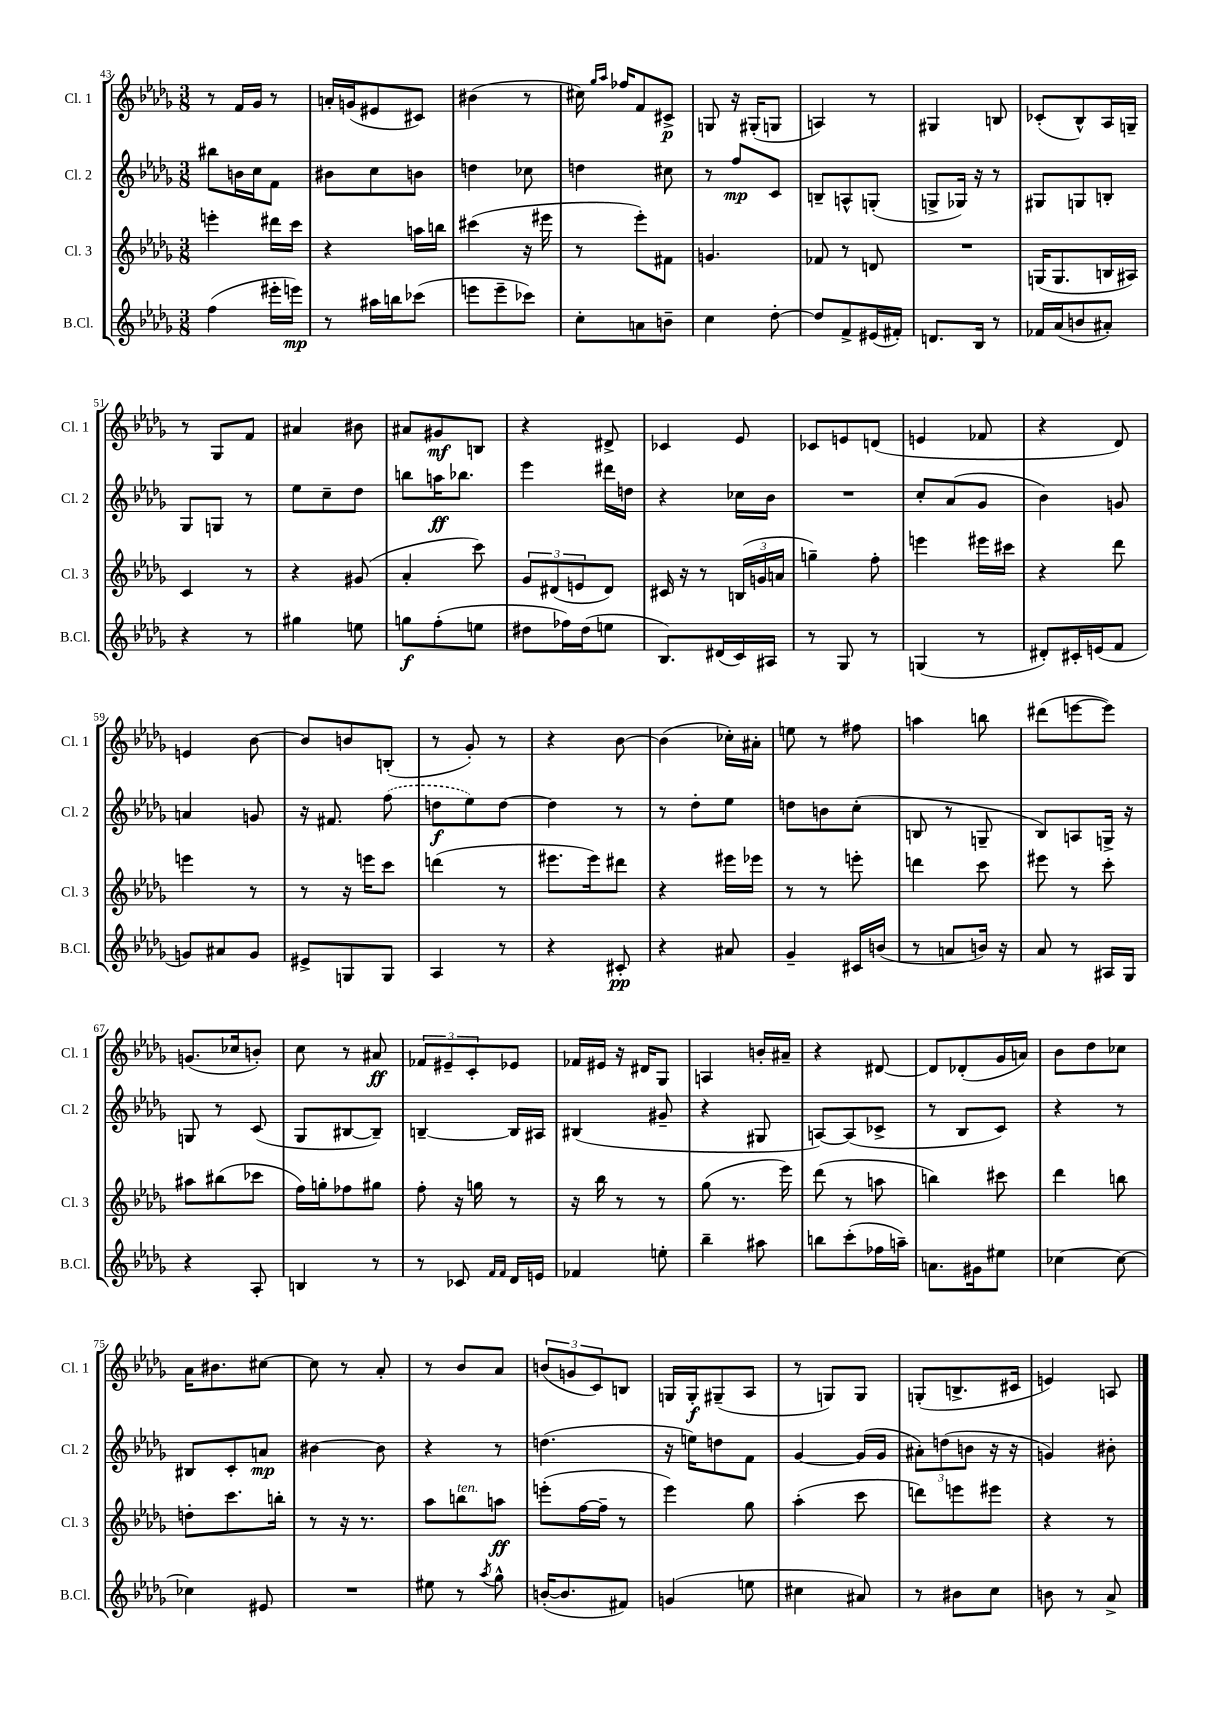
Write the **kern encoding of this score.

**kern	**dynam	**kern	**dynam	**kern	**dynam	**kern	**dynam
*part4	*part4	*part3	*part3	*part2	*part2	*part1	*part1
*staff4	*staff4	*staff3	*staff3	*staff2	*staff2	*staff1	*staff1
*I"B.Cl.	*	*I"Cl. 3	*	*I"Cl. 2	*	*I"Cl. 1	*
*I'B.Cl.	*	*I'Cl. 3	*	*I'Cl. 2	*	*I'Cl. 1	*
*clefG2	*	*clefG2	*	*clefG2	*	*clefG2	*
*k[b-e-a-d-g-]	*	*k[b-e-a-d-g-]	*	*k[b-e-a-d-g-]	*	*k[b-e-a-d-g-]	*
*M3/8	*	*M3/8	*	*M3/8	*	*M3/8	*
=43	=43	=43	=43	=43	=43	=43	=43
(4ff\	.	4eeen'\	.	8bb#X\L	.	8r	.
.	.	.	.	16bn\L	.	16f/LL	.
.	.	.	.	16cc\J	.	16g-/JJ	.
16eee#X'\LL	.	16ddd#X\LL	.	8f\J	.	8r	.
16eeen\JJ)	mp	16ccc\JJ	.	.	.	.	.
=44	=44	=44	=44	=44	=44	=44	=44
8r	.	4r	.	8b#X\L	.	16an'/LL	.
.	.	.	.	.	.	(16gn/J	.
16aa#X\LL	.	.	.	8cc\	.	8e#X/	.
16bbn\J	.	.	.	.	.	.	.
(8ccc-X\J	.	16aan\LL	.	8bn\J	.	8c#X/J)	.
.	.	16bbn\JJ	.	.	.	.	.
=45	=45	=45	=45	=45	=45	=45	=45
8eeen\L	.	(4ccc#X\	.	4ddn\	.	(4b#X\	.
8eee~\	.	.	.	.	.	.	.
8ccc-X\J)	.	16r	.	8cc-X\	.	8r	.
.	.	16eee#X\	.	.	.	.	.
=46	=46	=46	=46	=46	=46	=46	=46
8cc'\L	.	8r	.	4ddn\	.	16cc#X\)	.
.	.	.	.	.	.	16qqgg-/LL	.
.	.	.	.	.	.	16qqaa-/JJ	.
.	.	.	.	.	.	16ff-X/KL	.
8an\	.	8eee-'\L)	.	.	.	8f/	.
8bn~\J	.	8f#X\J	.	8cc#X\	.	8c#X^/J	p
=47	=47	=47	=47	=47	=47	=47	=47
4cc\	.	4.gn/	.	8r	.	8Gn/	.
.	.	.	.	8ff/L	mp	16r	.
.	.	.	.	.	.	(16G#X'/KL	.
[8dd-'\	.	.	.	8c/J	.	8Gn/J	.
=48	=48	=48	=48	=48	=48	=48	=48
8dd-/L]	.	8f-X/	.	8Bn~/L	.	4An/)	.
8f^/	.	8r	.	8An^^/	.	.	.
(16e#X/L	.	8dn/	.	(8Gn'/J	.	8r	.
16f#X'/JJ)	.	.	.	.	.	.	.
=49	=49	=49	=49	=49	=49	=49	=49
8.dn/L	.	4.r	.	8Gn^/L	.	4G#X/	.
.	.	.	.	16G-X/Jk)	.	.	.
16B-/Jk	.	.	.	16r	.	.	.
8r	.	.	.	8r	.	8Bn/	.
=50	=50	=50	=50	=50	=50	=50	=50
16f-X/LL	.	(16Gn/KL	.	8G#X/L	.	(8c-X'/L	.
(16a-/J	.	8.G/	.	.	.	.	.
8bn/	.	.	.	8Gn/	.	8B-^^/)	.
8a#X'/J)	.	16Bn/L	.	8Bn'/J	.	16A-/L	.
.	.	16A#X/JJ)	.	.	.	16Gn~/JJ	.
!!LO:LB:g=z
=51	=51	=51	=51	=51	=51	=51	=51
4r	.	4c/	.	8G-/L	.	8r	.
.	.	.	.	8Gn/J	.	8G-/L	.
8r	.	8r	.	8r	.	8f/J	.
=52	=52	=52	=52	=52	=52	=52	=52
4gg#X\	.	4r	.	8ee-\L	.	4a#X/	.
.	.	.	.	8cc~\	.	.	.
8een\	.	(8g#X/	.	8dd-\J	.	8b#X\	.
=53	=53	=53	=53	=53	=53	=53	=53
8ggn\L	f	4a-'/	.	8bbn\L	.	8a#X/L	.
(8ff'\	.	.	.	16aan\K	ff	8g#X/	mf
.	.	.	.	8.bb-X\J	.	.	.
8een\J	.	8ccc\)	.	.	.	8Bn/J	.
=54	=54	=54	=54	=54	=54	=54	=54
8dd#X\L	.	12g-/L	.	4eee-\	.	4r	.
.	.	(12d#X/	.	.	.	.	.
16ff-X\L)	.	.	.	.	.	.	.
.	.	12en/	.	.	.	.	.
(16dd#\J	.	.	.	.	.	.	.
8een\J	.	8d#/J)	.	16ddd#X\LL	.	8d#X^/	.
.	.	.	.	16ddn\JJ	.	.	.
=55	=55	=55	=55	=55	=55	=55	=55
8.B-/L)	.	16c#X/	.	4r	.	4c-X/	.
.	.	16r	.	.	.	.	.
.	.	8r	.	.	.	.	.
(16d#X/L	.	.	.	.	.	.	.
16c/)	.	(24Bn/LL	.	16cc-X\LL	.	8e-/	.
.	.	24gn/	.	.	.	.	.
16A#X/JJ	.	.	.	16b-\JJ	.	.	.
.	.	24an/JJ	.	.	.	.	.
=56	=56	=56	=56	=56	=56	=56	=56
8r	.	4ggn~\)	.	4.r	.	8c-X/L	.
8G-/	.	.	.	.	.	8en/	.
8r	.	8ff'\	.	.	.	(8dn/J	.
=57	=57	=57	=57	=57	=57	=57	=57
(4Gn/	.	4eeen\	.	8cc'/L	.	4en/	.
.	.	.	.	(8a-/	.	.	.
8r	.	16eee#X\LL	.	8g-/J	.	8f-X/	.
.	.	16ccc#X\JJ	.	.	.	.	.
=58	=58	=58	=58	=58	=58	=58	=58
8d#X'/L)	.	4r	.	4b-\)	.	4r	.
16c#X'/L	.	.	.	.	.	.	.
(16en/J	.	.	.	.	.	.	.
8f/J	.	8ddd-\	.	8gn/	.	8d-/)	.
!!LO:LB:g=z
=59	=59	=59	=59	=59	=59	=59	=59
8gn/L)	.	4eeen\	.	4an/	.	4en/	.
8a#X/	.	.	.	.	.	.	.
8g/J	.	8r	.	8gn/	.	[8b-\	.
=60	=60	=60	=60	=60	=60	=60	=60
8e#X^/L	.	8r	.	16r	.	8b-/L]	.
.	.	.	.	8.f#X/	.	.	.
8Gn/	.	16r	.	.	.	8bn/	.
.	.	16eeen\KL	.	.	.	.	.
8G/J	.	8ccc\J	.	(8ff\	.	(8Bn'/J	.
=61	=61	=61	=61	=61	=61	=61	=61
4A-/	.	(4dddn\	.	8ddn\L	f	8r	.
.	.	.	.	8ee-\)	.	8g-'/)	.
8r	.	8r	.	[8dd\J	.	8r	.
=62	=62	=62	=62	=62	=62	=62	=62
4r	.	8.eee#X\L	.	4dd\]	.	4r	.
.	.	16eee#\k)	.	.	.	.	.
8c#X'/	pp	8ddd#X\J	.	8r	.	[8b-\	.
=63	=63	=63	=63	=63	=63	=63	=63
4r	.	4r	.	8r	.	(4b-\]	.
.	.	.	.	8dd-'\L	.	.	.
8a#X/	.	16eee#X\LL	.	8ee-\J	.	16cc-X'\LL)	.
.	.	16eee-X\JJ	.	.	.	16a#X'\JJ	.
=64	=64	=64	=64	=64	=64	=64	=64
4g-~/	.	8r	.	8ddn\L	.	8een\	.
.	.	8r	.	8bn\	.	8r	.
16c#X/LL	.	8eeen'\	.	(8cc'\J	.	8ff#X\	.
(16bn/JJ	.	.	.	.	.	.	.
=65	=65	=65	=65	=65	=65	=65	=65
8r	.	4dddn\	.	8Bn/	.	4aan\	.
8an/L	.	.	.	8r	.	.	.
16bn/Jk)	.	8ccc\	.	8Gn~/	.	8bbn\	.
16r	.	.	.	.	.	.	.
=66	=66	=66	=66	=66	=66	=66	=66
8a-/	.	8eee#X\	.	8B-/L)	.	(8ddd#X\L	.
8r	.	8r	.	8An/	.	[8eeen\	.
16A#X/LL	.	8ccc'\	.	16Gn^/Jk	.	8eee\J])	.
16G-/JJ	.	.	.	16r	.	.	.
!!LO:LB:g=z
=67	=67	=67	=67	=67	=67	=67	=67
4r	.	8aa#X\L	.	8Gn/	.	(8.gn/L	.
.	.	(8bb#X\	.	8r	.	.	.
.	.	.	.	.	.	16cc-X/k	.
8A-'/	.	8ccc-X\J	.	(8c/	.	8bn'/J)	.
=68	=68	=68	=68	=68	=68	=68	=68
4Bn/	.	16ff\LL)	.	8G-/L	.	8cc\	.
.	.	16ggn'\J	.	.	.	.	.
.	.	8ff-X\	.	[8B#X/	.	8r	.
8r	.	8gg#X\J	.	8B#~/J])	.	8a#X/	ff
=69	=69	=69	=69	=69	=69	=69	=69
8r	.	8ff'\	.	[4Bn~/	.	12f-X/L	.
.	.	.	.	.	.	12e#X~/	.
8c-X/	.	16r	.	.	.	.	.
.	.	.	.	.	.	12c'/	.
.	.	16ggn\	.	.	.	.	.
16qqf/LL	.	.	.	.	.	.	.
16qqf/JJ	.	.	.	.	.	.	.
16d-/LL	.	8r	.	16B/LL]	.	8e-X/J	.
16en/JJ	.	.	.	16A#X/JJ	.	.	.
=70	=70	=70	=70	=70	=70	=70	=70
4f-X/	.	16r	.	(4B#X/	.	16f-X/LL	.
.	.	16bb-\	.	.	.	16e#X/JJ	.
.	.	8r	.	.	.	16r	.
.	.	.	.	.	.	16d#X/KL	.
8een'\	.	8r	.	8g#X~/	.	8G-/J	.
=71	=71	=71	=71	=71	=71	=71	=71
4bb-~\	.	(8gg-\	.	4r	.	4An/	.
.	.	8.r	.	.	.	.	.
8aa#X\	.	.	.	8G#X/	.	16bn'/LL	.
.	.	16eee-\)	.	.	.	16a#X~/JJ	.
=72	=72	=72	=72	=72	=72	=72	=72
8bbn\L	.	(8ddd-\	.	[8An/L)	.	4r	.
(8ccc'\	.	8r	.	(8A/]	.	.	.
16ff-X\L	.	8aan\	.	8c-X^/J	.	[8d#X/	.
16aan~\JJ)	.	.	.	.	.	.	.
=73	=73	=73	=73	=73	=73	=73	=73
8.an\L	.	4bbn\)	.	8r	.	8d#/L]	.
.	.	.	.	8B-/L	.	(8d-X'/	.
16g#X\k	.	.	.	.	.	.	.
8ee#X\J	.	8ccc#X\	.	8c/J)	.	16g-/L	.
.	.	.	.	.	.	16an/JJ)	.
=74	=74	=74	=74	=74	=74	=74	=74
[4cc-X\	.	4ddd-\	.	4r	.	8b-\L	.
.	.	.	.	.	.	8dd-\	.
8cc-\_	.	8bbn\	.	8r	.	8cc-X\J	.
!!LO:LB:g=z
=75	=75	=75	=75	=75	=75	=75	=75
4cc-X\]	.	8ddn'\L	.	8B#X/L	.	16a-\KL	.
.	.	.	.	.	.	8.b#X\	.
.	.	8.ccc\	.	8c'/	.	.	.
8e#X/	.	.	.	8an/J	mp	[8cc#X\J	.
.	.	16bbn'\Jk	.	.	.	.	.
=76	=76	=76	=76	=76	=76	=76	=76
4.r	.	8r	.	[4b#X\	.	8cc#\]	.
.	.	16r	.	.	.	8r	.
.	.	8.r	.	.	.	.	.
.	.	.	.	8b#\]	.	8a-'/	.
=77	=77	=77	=77	=77	=77	=77	=77
8ee#X\	.	8aa-\L	.	4r	.	8r	.
!	!	!LO:TX:a:i:t=ten.	!	!	!	!	!
8r	.	8bbn\	.	.	.	8b-/L	.
8qaa-/	.	.	.	.	.	.	.
8gg-^^\	.	8aan\J	ff	8r	.	8a-/J	.
=78	=78	=78	=78	=78	=78	=78	=78
([16bn'/KL	.	(8eeen'\L	.	(4.ddn\	.	(12bn/L	.
8.b/]	.	.	.	.	.	.	.
.	.	.	.	.	.	12gn/	.
.	.	[16ff\L	.	.	.	.	.
.	.	.	.	.	.	12c/)	.
.	.	16ff~\JJ]	.	.	.	.	.
8f#X/J)	.	8r	.	.	.	8Bn/J	.
=79	=79	=79	=79	=79	=79	=79	=79
(4gn/	.	4eee-\)	.	16r	.	16Gn/LL	.
.	.	.	.	16een\KL)	.	16G'/J	f
.	.	.	.	8ddn\	.	(8G#X~/	.
8een\	.	8gg-\	.	8f\J	.	8A-/J	.
=80	=80	=80	=80	=80	=80	=80	=80
4cc#X\	.	(4aa-'\	.	[4g-/	.	8r	.
.	.	.	.	.	.	8Gn/L)	.
8a#X/)	.	8ccc\	.	(16g-/LL]	.	8G/J	.
.	.	.	.	16g-/JJ	.	.	.
=81	=81	=81	=81	=81	=81	=81	=81
8r	.	8dddn\L)	.	12a#X'\L)	.	(8Gn'/L	.
.	.	.	.	(12ddn\	.	.	.
8b#X\L	.	8eeen\	.	.	.	8.Bn^/	.
.	.	.	.	12bn\J	.	.	.
8cc\J	.	8eee#X\J	.	16r	.	.	.
.	.	.	.	16r	.	16c#X/Jk	.
=82	=82	=82	=82	=82	=82	=82	=82
8bn\	.	4r	.	4gn/)	.	4en/)	.
8r	.	.	.	.	.	.	.
8a-^/	.	8r	.	8b#X'\	.	8An/	.
==	==	==	==	==	==	==	==
*-	*-	*-	*-	*-	*-	*-	*-
